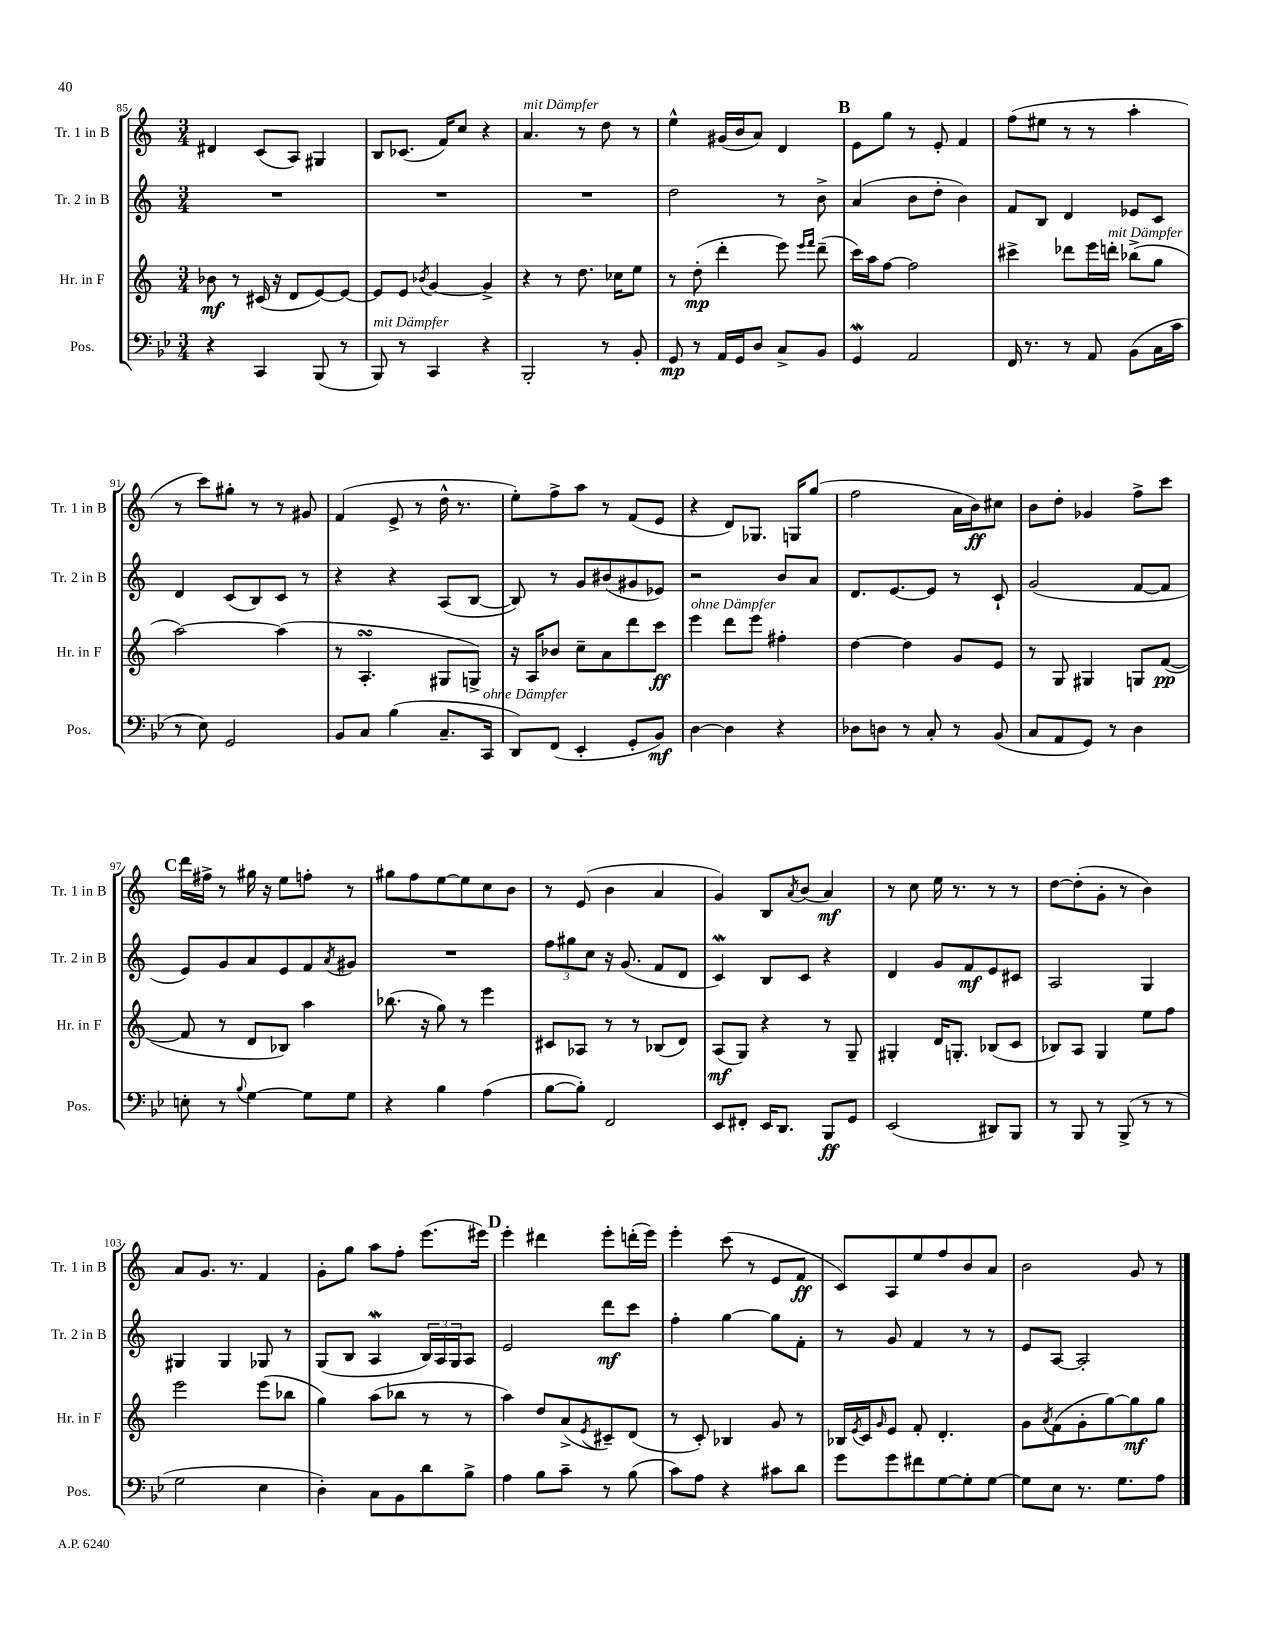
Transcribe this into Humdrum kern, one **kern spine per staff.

**kern	**kern	**kern	**kern
*staff4	*staff3	*staff2	*staff1
*clefF4	*clefG2	*clefG2	*clefG2
*k[b-e-]	*k[]	*k[]	*k[]
*M3/4	*M3/4	*M3/4	*M3/4
4r	8b-\	2.r	4d#/
.	8r	.	.
4CC/	(16c#/	.	(8c/L
.	16r	.	.
.	8d/L	.	8A/J)
(8BBB-/	[8e/)	.	4G#/
8r	8e/_J	.	.
=	=	=	=
8BBB-/)	8e/]L	2.r	8B/L
8r	8e/J	.	(8.c-/J
.	8qb-/	.	.
4CC/	[4g/	.	.
.	.	.	16f/LK)
.	.	.	8cc/J
4r	4g^/]	.	4r
=	=	=	=
2BBB-'/	4r	2.r	4.a/
.	8r	.	.
.	8.dd\	.	8r
8r	.	.	8dd\
.	16cc-\LK	.	.
8BB-'/	8ee\J	.	8r
=	=	=	=
8GG/	8r	2dd\	4ee^^\
8r	(8dd'\	.	.
16AA/LL	4ddd'\	.	(16g#/LL
16GG/J	.	.	16b/J
8D/J	.	.	8a/J)
8C^/L	8eee\)	8r	4d/
.	16qqeee/LL	.	.
.	16qqfff/JJ	.	.
8BB-/J	(8ddd~\	8b^\	.
=	=	=	=
4GG/	16ccc\LL)	(4a/	8e\L
.	16aa\J	.	.
.	[8ff\J	.	8gg\J
2AA/	2ff\]	8b\L	8r
.	.	8dd'\J	8e'/
.	.	4b\)	4f/
=	=	=	=
16FF/	4ccc#^\	8f/L	(8ff\L
8.r	.	.	.
.	.	8B/J	8ee#\J
8r	8ddd-\L	4d/	8r
8AA/	16eee\L	.	8r
.	16ddd'\JJ	.	.
(8BB-\L	(8bb-^\L	8e-/L	4aa'\
16C\L	8gg\J	8c/J	.
16c\JJ	.	.	.
=	=	=	=
8r	[2aa\)	4d/	8r
8E-\)	.	.	8ccc\L)
2GG/	.	(8c/L	8gg#'\J
.	.	8B/)	8r
.	(4aa\]	8c/J	8r
.	.	8r	8g#/
=	=	=	=
8BB-/L	8r	4r	(4f/
8C/J	4.A'/	.	.
(4B-\	.	4r	8e^/
.	.	.	8r
8.C~/L	8G#/L	(8A/L	16dd^^\
.	.	.	8.r
.	8G^/J)	[8B/J	.
16CC/Jk	.	.	.
=	=	=	=
8DD/L)	16r	8B/])	8ee'\L)
.	16A/LK	.	.
(8FF/J	8b-/J	8r	8ff^\
4EE-'/	8cc~\L	8g/L	8aa\J
.	8a\	(8b#/	8r
8GG'/L	8ddd\	8g#/	(8f/L
8BB-/J)	8ccc\J	8e-/J)	8e/J
=	=	=	=
[4D\	4eee\	2r	4r
4D\]	8ddd\L	.	8d/L)
.	8eee\J	.	8.G-/J
4r	4ff#'\	8b/L	.
.	.	.	16G/LK
.	.	8a/J	(8gg/J
=	=	=	=
8D-\L	[4dd\	8.d/L	2ff\
8D\J	.	.	.
.	.	[8.e/	.
8r	4dd\]	.	.
8C'/	.	8e/]J	.
8r	8g/L	8r	16a\LL
.	.	.	16b\J)
(8BB-/	8e/J	8c`/	8cc#\J
=	=	=	=
8C/L	8r	(2g/	8b\L
8AA/	8G/	.	8dd'\J
8GG/J)	4G#/	.	4g-/
8r	.	.	.
4D\	8G/L	[8f/L	8ff^\L
.	([8f/J	8f/]J	8ccc\J
=	=	=	=
8E'\	8f/]	8e/L)	16ddd\LL
.	.	.	16ff#^\JJ
8r	8r	8g/	8r
8qqB-/	.	.	.
[4G\	8d/L	8a/	16gg#\
.	.	.	16r
.	8B-/J)	8e/	8ee\L
8G\]L	4aa\	8f/	8ff'\J
.	.	8qa/	.
8G\J	.	8g#/J	8r
=	=	=	=
4r	(8.bb-\	2.r	8gg#\L
.	.	.	8ff\
.	16r	.	.
4B-\	8gg\)	.	[8ee\
.	8r	.	8ee\]
(4A\	4eee\	.	8cc\
.	.	.	8b\J
=	=	=	=
[8B-\L	8c#/L	12ff\L	8r
.	.	12gg#\	.
8B-'\]J)	8A-/J	.	(8e/
.	.	12cc\J	.
2FF/	8r	16r	4b\
.	.	(8.g/	.
.	8r	.	.
.	(8B-/L	8f/L	4a/
.	8d/J)	8d/J	.
=	=	=	=
8EE-/L	(8A/L	4c/)	4g/)
8FF#'/J	8G/J)	.	.
16EE-/LK	4r	8B/L	8B/L
8.DD/J	.	.	.
.	.	.	8qa/
.	.	8c/J	(8b/J
8BBB-/L	8r	4r	4a/)
8GG/J	8G~/	.	.
=	=	=	=
(2EE-/	4G#'/	4d/	8r
.	.	.	8cc\
.	16d/LK	8g/L	16ee\
.	8.G'/J	.	8.r
.	.	8f/	.
8DD#/L)	(8B-/L	8e/	8r
8BBB-/J	8c/J	8c#/J	8r
=	=	=	=
8r	8B-/L)	2A/	[8dd\L
8BBB-/	8A/J	.	(8dd'\]
8r	4G/	.	8g'\J
(8BBB-^/	.	.	8r
8r	8ee\L	4G/	4b\)
8r	8ff\J	.	.
=	=	=	=
2G\	2eee\	4G#/	8a/L
.	.	.	8.g/J
.	.	4G#/	.
.	.	.	8.r
4E-\	(8eee\L	8G-/	4f/
.	8bb-\J	8r	.
=	=	=	=
4D'\)	4gg\)	(8G/L	8g'\L
.	.	8B/J	8gg\J
8C\L	(8aa\L	4A/	8aa\L
8BB-\	8bb-\J	.	8ff'\J
8d\	8r	24B/LL)	(8.eee\L
.	.	24A/	.
.	.	24G/J	.
8B-^\J	8r	8A/J	.
.	.	.	16eee#\Jk)
=	=	=	=
4A\	4aa\)	2e/	4eee'\
8B-\L	8dd/L	.	4ddd#\
8c~\J	(8a^/	.	.
.	8qe/	.	.
8r	8c#~/)	8ddd\L	8eee'\L
(8B-\	(8d/J	8ccc\J	(16ddd'\L
.	.	.	16eee\JJ)
=	=	=	=
8c\L)	8r	4ff'\	4eee'\
8A\J	8c'/)	.	.
4r	4B-/	[4gg\	(8ccc\
.	.	.	8r
8c#\L	8g/	8gg\]L	8e/L
8d\J	8r	8f'\J	8f/J
=	=	=	=
8g\L	16B-/LL	8r	8c/L)
.	8qe/	.	.
.	16c/J	.	.
.	16qqg/	.	.
8g\	8e/J	8g/	8A/
8f#\	8f'/	4f/	8ee/
[8G\	4.d'/	.	8ff/
8G'\]	.	8r	8b/
[8G\J	.	8r	8a/J
=	=	=	=
8G\]L	8g\L	8e/L	2b\
.	8qa/	.	.
8E-\J	(8f\	[8A/J	.
8.r	8g'\	2A'/]	.
.	[8gg\)	.	.
8.G\L	.	.	.
.	8gg\]	.	8g/
8A\J	8gg\J	.	8r
==	==	==	==
*-	*-	*-	*-
